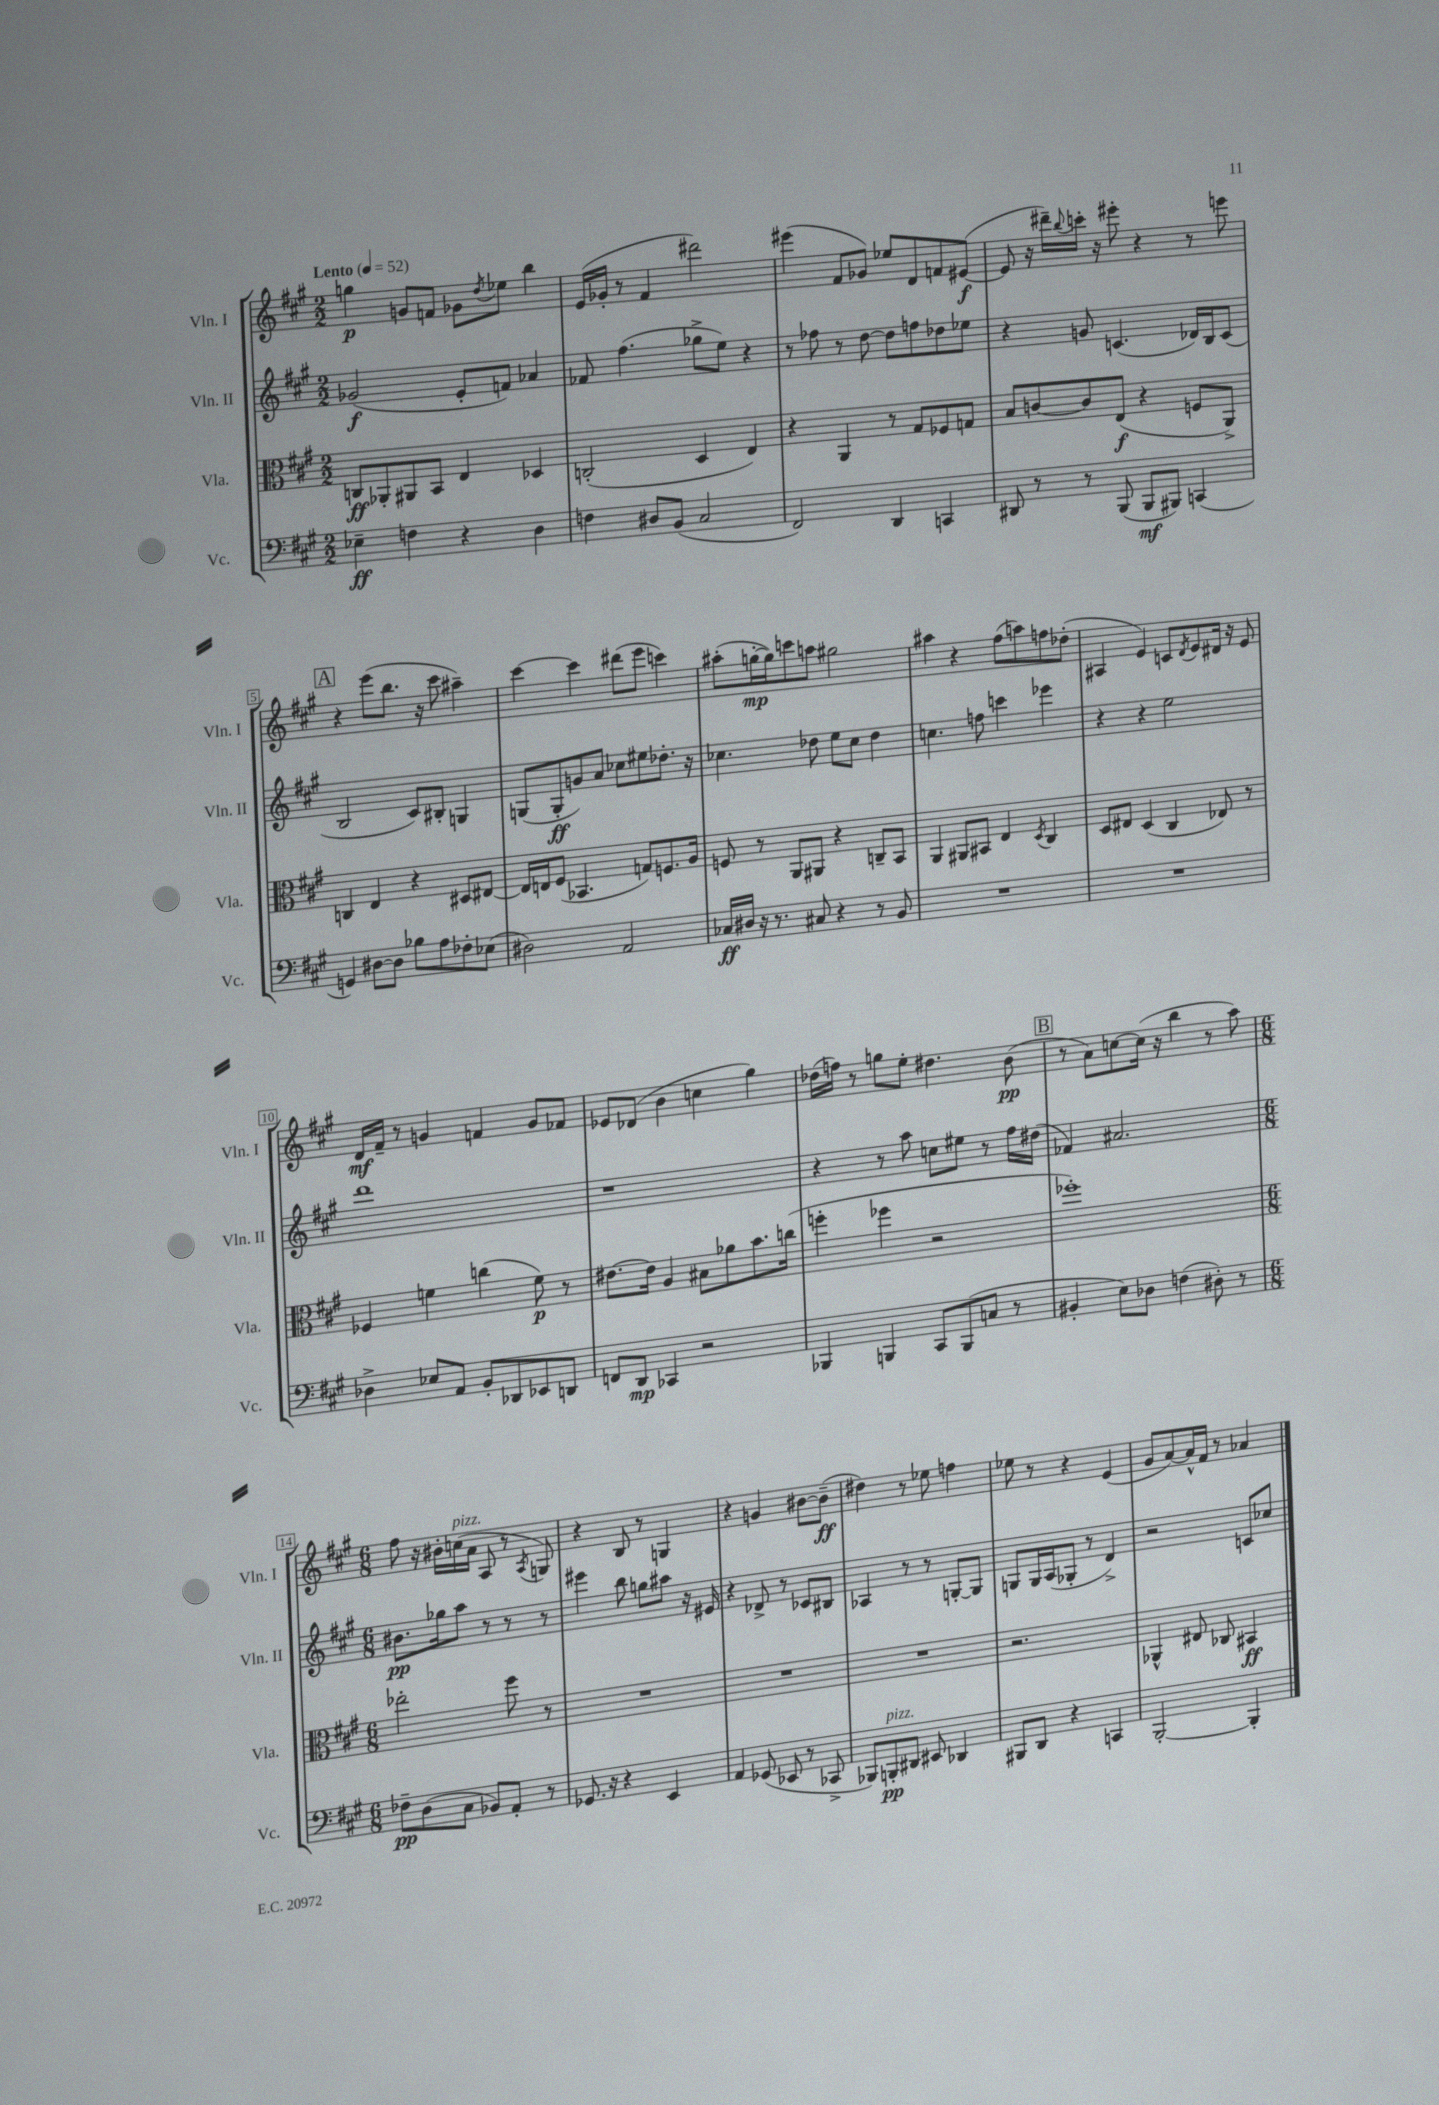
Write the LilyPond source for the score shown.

<<
\new StaffGroup <<
\new Staff = "s0" \with { instrumentName = "Vln. I" shortInstrumentName = "Vln. I" } {
    \clef treble \key a \major \numericTimeSignature \time 2/2 \tempo "Lento" 4 = 52
    g''4\p g'8 f'8 ges'8 \acciaccatura { d''8 } ees''8 b''4 |
    e'16( ges'16-. r8 fis'4 dis'''2) |
    eis'''4( fis'8 ges'8) ees''8 d'8 f'8 eis'8~\f( |
    eis'8 r16 dis'''16--) \appoggiatura { b''8 } c'''16-. r16 eis'''8-. r4 r8 e'''8 |
    \mark \markup { \box "A" } r4 e'''8( b''8. r16 cis'''8 ais''4--) |
    cis'''4~ cis'''4 dis'''8( e'''8 c'''4) |
    ais''8-.( g''16~-.\mp g''16) c'''8 a''8 gis''2 |
    ais''4 r4 fis''8( a''8) f''8 des''8-.( |
    ais4 e'4) c'8 \acciaccatura { d'8 } e'8 dis'16 r16 e'8 |
    d'16\mf fis'16-- r8 g'4 f'4 g'8 fes'8 |
    ees'8 des'8( b'4 c''4 gis''4) |
    des''16( f''16) r8 g''8 e''8-. dis''4. b'8\pp( |
    \mark \markup { \box "B" } r8 a'8) c''8~ c''16( r16 b''4 r8 a''8) |
    \numericTimeSignature \time 6/8 fis''8 r16 bis'16-. c''16^\markup { \italic "pizz." }( a'16 a8 r8 \acciaccatura { a8 } g8) |
    r4 b8 r8 g4 |
    r4 g'4 bis'8~ bis'8--\ff( |
    dis''4) r8 ees''8 f''4 |
    ees''8 r8 r4 e'4( |
    gis'8 a'8~) a'16-^ fis'16 r8 aes'4 \bar "|." |
}
\new Staff = "s1" \with { instrumentName = "Vln. II" shortInstrumentName = "Vln. II" } {
    \clef treble \key a \major \numericTimeSignature \time 2/2
    ges'2\f( e'8-. f'8) aes'4 |
    fes'8 fis''4.( ges''8-> e''8) r4 |
    r8 fes''8 r8 d''8~ d''8 f''8 des''8 ees''8 |
    r4 g'8 c'4.( des'16) b16 c'8( |
    \mark \markup { \box "A" } b2 cis'8) bis8-. g4 |
    g8( g8-.\ff g'8) a'8 ces''8 eis''8 des''8.-. r16 |
    ces''4. des''8 e''8 ces''8 des''4 |
    c''4. f''8 c'''4 ees'''4 |
    r4 r4 e''2 |
    d'''1 |
    r1 |
    r4 r8 a''8 c''8 eis''8 r8 fis''16 dis''16( |
    \mark \markup { \box "B" } fes'4) ais'2. |
    \numericTimeSignature \time 6/8 bis'8.\pp ges''16 a''8 r8 r8 r8 |
    eis'''4 b''8 g''8 ais''8 r16 eis'16 |
    r4 des'8-> r8 ces'8 bis8 |
    aes4 r8 r8 g8~-. g8 |
    g8 g16 a16( ges8-. r8 d'4->) |
    r2 c'8 ces''8 \bar "|." |
}
\new Staff = "s2" \with { instrumentName = "Vla." shortInstrumentName = "Vla." } {
    \clef alto \key a \major \numericTimeSignature \time 2/2
    c8\ff aes,8-. ais,8 b,8 e4 des4 |
    c2-.( d4 e4) |
    r4 a,4 r8 gis8 fes8 g8 |
    b8 c'8~ c'8 e8\f( r4 f8 a,8->) |
    \mark \markup { \box "A" } c4 e4 r4 dis8 eis8~ |
    eis16 e16 fis8( bes,4. g8) f8. a16 |
    f8 r8 a,8 ais,8 r4 c8-- b,8 |
    a,4 ais,8 bis,8 e4 \acciaccatura { d8 } cis4 |
    d8 eis8 d4( cis4 ees8) r8 |
    fes4 f'4 c''4( f'8\p) r8 |
    eis'8.~ eis'16 a4 bis8 aes'8 b'8. c''16( |
    f''4-. fes''4 r2 |
    \mark \markup { \box "B" } fes''1-.) |
    \numericTimeSignature \time 6/8 ees''2-. fis''8 r8 |
    R2. |
    R2. |
    R2. |
    r2. |
    aes,4-^ eis8 ces8 bis,4\ff \bar "|." |
}
\new Staff = "s3" \with { instrumentName = "Vc." shortInstrumentName = "Vc." } {
    \clef bass \key a \major \numericTimeSignature \time 2/2
    ees4--\ff f4 r4 d4 |
    f4 dis8 b,8( cis2 |
    fis,2) d,4 c,4 |
    dis,8 r8 r8 b,,8( b,,8\mf bis,,8) c,4( |
    \mark \markup { \box "A" } g,4) dis8~ dis8 bes8 a8 fes8-. ees8( |
    dis2) a,2 |
    ces16\ff dis16 r16 r8. cis8 r4 r8 b,8 |
    R1 |
    R1 |
    des4-> ees8 a,8 b,8-. des,8 ees,8 d,8 |
    f,8 d,8\mp ces,4 r2 |
    bes,,4 b,,4 cis,8 b,,8( c8 r8 |
    \mark \markup { \box "B" } bis,4-. e8) des8 f4( dis8-.) r8 |
    \numericTimeSignature \time 6/8 fes8--\pp d8( cis8 bes,8) a,8-. r8 |
    ges,8. r16 r4 e,4 |
    a,4 ges,8( ees,8 r8 ces,8-> |
    bes,,8) b,,8-.\pp^\markup { \italic "pizz." } dis,8 eis,8 des,4 |
    bis,,8 d,8 r4 c,4 |
    b,,2~-. b,,4-. \bar "|." |
}
>>
>>
\layout { \context { \Score \override BarNumber.stencil = #(make-stencil-boxer 0.1 0.3 ly:text-interface::print) } }
